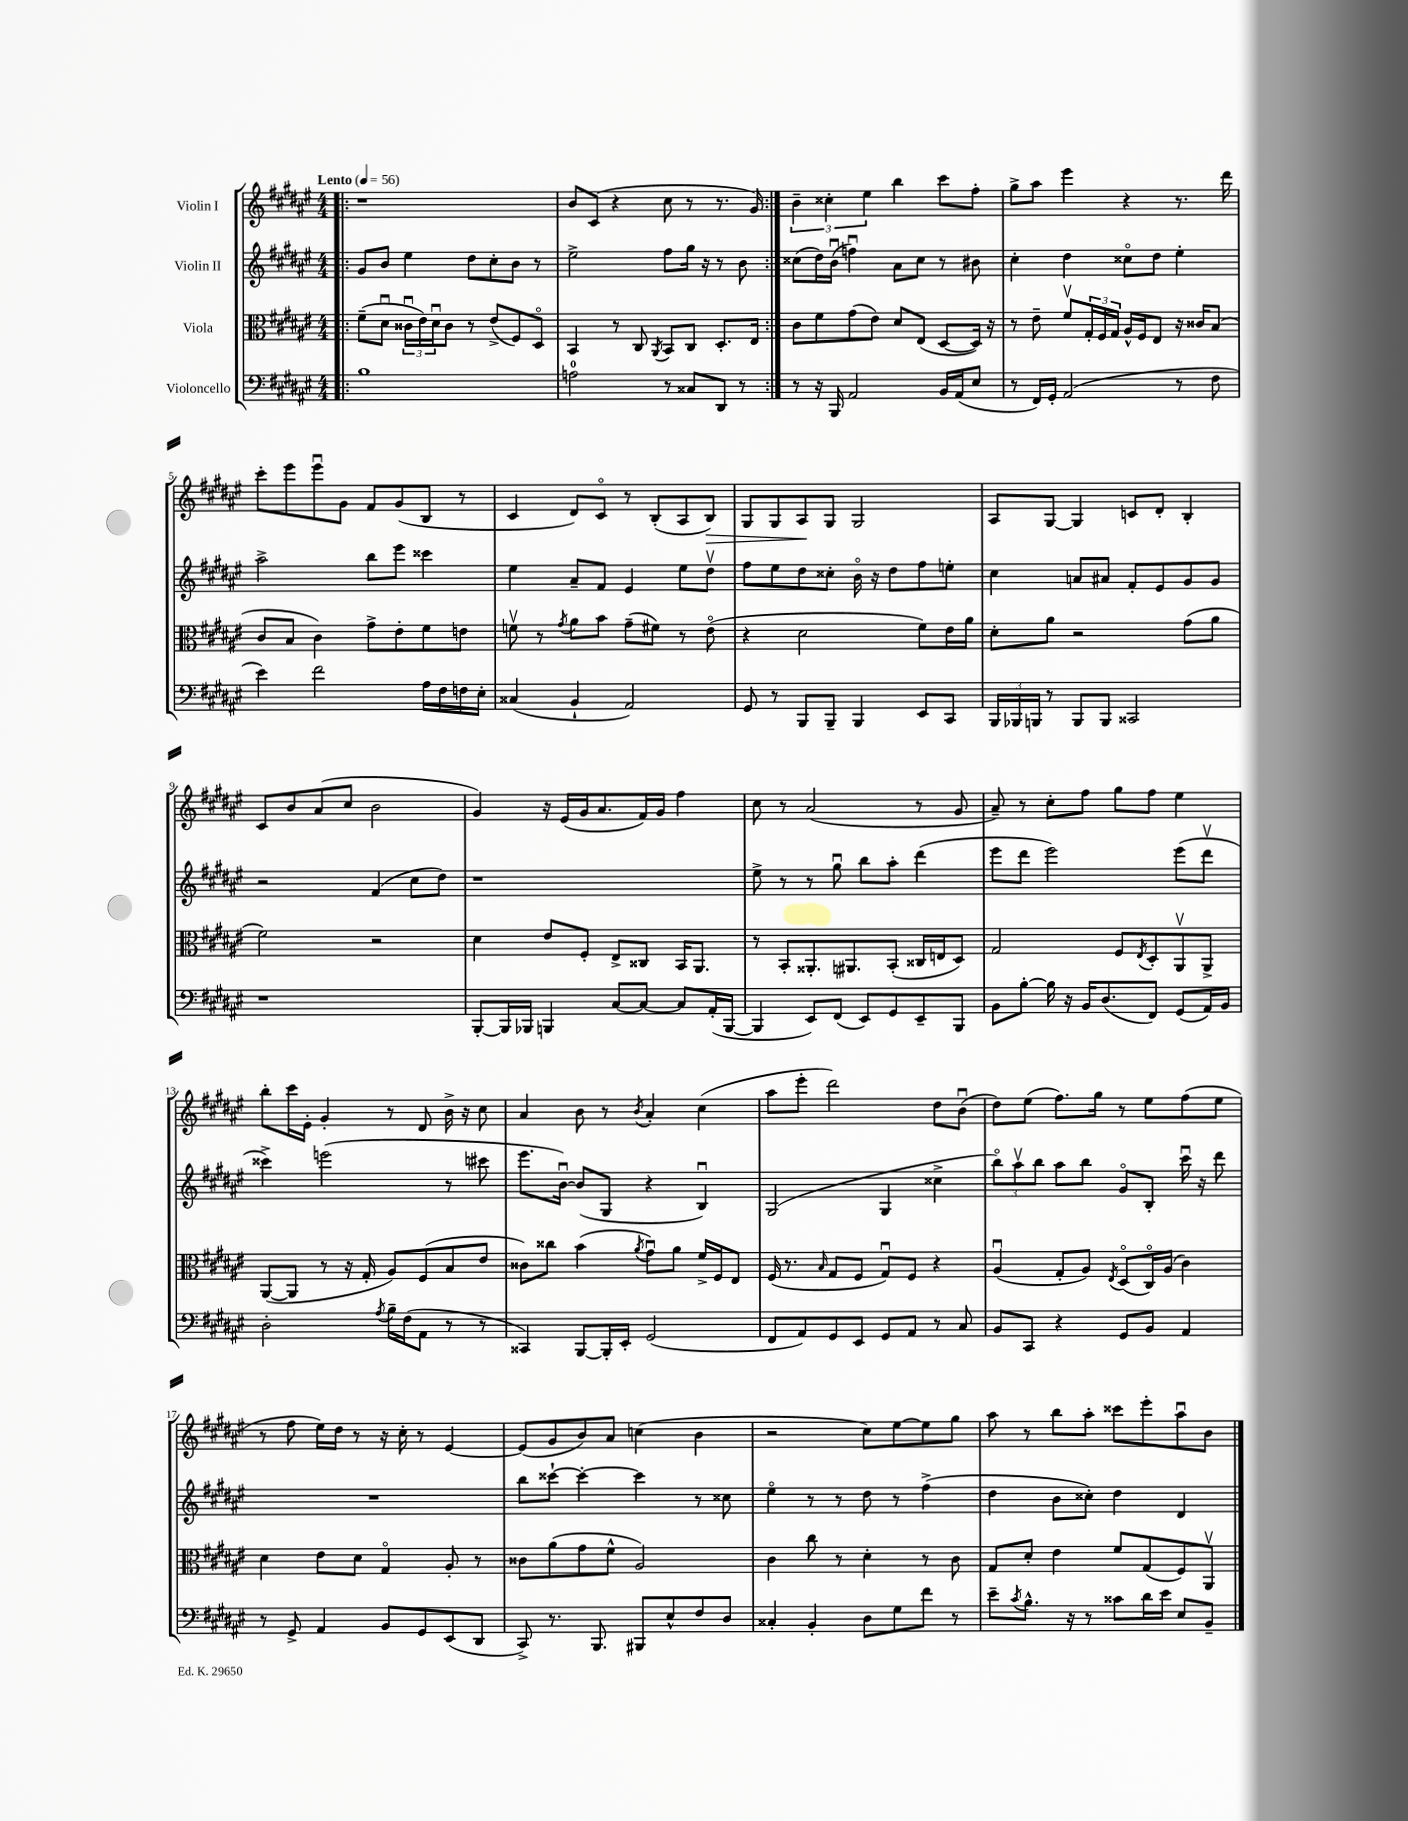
<<
\new StaffGroup <<
\new Staff = "s0" \with { instrumentName = "Violin I" } {
    \clef treble \key fis \major \numericTimeSignature \time 4/4 \tempo "Lento" 4 = 56
    \repeat volta 2 { \bar ".|:" r1 |
    b'8 cis'8( r4 cis''8 r8 r8. gis'16) | }
    \tuplet 3/2 { b'4-- cisis''4-. eis''4 } b''4 cis'''8 fis''8-. |
    gis''8-> ais''8 eis'''4 r4 r8. dis'''16 |
    cis'''8-. eis'''8 eis'''8\downbow gis'8 fis'8 gis'8( b8 r8 |
    cis'4 dis'8) cis'8\flageolet r8 b8-.( ais8 b8\>) |
    gis8 gis8 ais8\! gis8 gis2 |
    ais8 gis8~ gis4 c'8 dis'8-. b4-. |
    cis'8 b'8 ais'8( cis''8 b'2 |
    gis'4) r16 eis'16( gis'16 ais'8. fis'16) gis'16 fis''4 |
    cis''8 r8 ais'2( r8 gis'8 |
    ais'8--) r8 cis''8-. fis''8 gis''8 fis''8 eis''4 |
    b''8-. cis'''16 eis'16-. gis'4-. r8 dis'8 b'16-> r16 cis''8 |
    ais'4 b'8 r8 \acciaccatura { b'8 } ais'4-. cis''4( |
    ais''8 eis'''8-. dis'''2) dis''8 b'8\downbow( |
    dis''8) eis''8( fis''8.) gis''16 r8 eis''8 fis''8( eis''8 |
    r8 fis''8 eis''16) dis''16 r8 r16 cis''16-. r8 eis'4~ |
    eis'8( gis'8 b'8) ais'8 c''4( b'4 |
    r2 cis''8) eis''8~ eis''8 gis''8 |
    ais''8 r8 b''8 ais''8-. cisis'''8 eis'''8-. ais''8\downbow b'8 \bar "|." |
}
\new Staff = "s1" \with { instrumentName = "Violin II" } {
    \clef treble \key fis \major \numericTimeSignature \time 4/4
    \repeat volta 2 { \bar ".|:" gis'8 b'8 eis''4 dis''8 cis''8-. b'8 r8 |
    eis''2-> fis''8 gis''16 r16 r8 b'8 | }
    cisis''8( dis''16) b'16\downbow( f''4\downbow) ais'8 cisis''8 r8 bis'8 |
    cis''4-. dis''4 cisis''8\flageolet dis''8 eis''4-. |
    ais''2-> b''8 eis'''8 cisis'''4 |
    eis''4 ais'8-- fis'8 eis'4 eis''8 dis''8\upbow |
    fis''8 eis''8 dis''8 cisis''8-. b'16\flageolet r16 dis''8 fis''8 e''8-. |
    cis''4 a'8 ais'8 fis'8-. eis'8 gis'8 gis'8 |
    r2 fis'4( cis''8 dis''8) |
    r1 |
    eis''8-> r8 r8 gis''8\downbow b''8 ais''8-. dis'''4( |
    eis'''8 dis'''8 eis'''2) eis'''8( dis'''8\upbow |
    cisis'''4->) e'''2( r8 cis'''8 |
    eis'''8. b'16~\downbow) b'8( gis8 r4 b4\downbow) |
    gis2( gis4 cisis''4-> |
    \tuplet 3/2 { b''8\flageolet) ais''8\upbow b''8 } ais''8 b''8 gis'8\flageolet b8-. cis'''16\downbow r16 dis'''8 |
    R1 |
    b''8 cisis'''8~-! cisis'''4~-. cisis'''4 r8 cisis''8 |
    eis''4\flageolet r8 r8 dis''8 r8 fis''4->( |
    dis''4 b'8 cisis''8-.) dis''4 dis'4 \bar "|." |
}
\new Staff = "s2" \with { instrumentName = "Viola" } {
    \clef alto \key fis \major \numericTimeSignature \time 4/4
    \repeat volta 2 { \bar ".|:" fis'8--( dis'8\downbow \tuplet 3/2 { cisis'16\downbow eis'16) dis'16\downbow } cisis'8 r8 eis'8->( fis8) dis8\flageolet |
    b,4 r8 cis8 \acciaccatura { ais,8 } b,8 cis8 dis8.-. eis16 | }
    cis'8 fis'8 gis'8( eis'8) dis'8 eis8( dis8~ dis16) r16 |
    r8 eis'8-- fis'8\upbow \tuplet 3/2 { gis16-. fis16 gis16 } ais16-^ fis16 eis8 r16 cisis'16 b8( |
    cis'8 b8 cis'4) gis'8-> eis'8-. fis'8 e'8 |
    f'8\upbow r8 \acciaccatura { gis'8 } ais'8 b'8 gis'8--( fis'8) r8 eis'8\flageolet( |
    r4 dis'2 fis'8) eis'16 ais'16 |
    dis'8-. ais'8 r2 gis'8( ais'8 |
    fis'2) r2 |
    dis'4 eis'8 fis8-. eis8-> cisis8 b,16 ais,8. |
    r8 b,8-. aisis,8.-. ais,8. b,8-.( cisis16 e16 dis8) |
    gis2 fis8 \acciaccatura { eis8 } dis8-. ais,8\upbow ais,8-> |
    ais,8~( ais,8 r8 r16 gis16-. ais8) fis8( b8 eis'8 |
    cisis'8) cisis''8 b'4( \acciaccatura { ais'8 } gis'8\downbow) ais'8 fis'16-> fis16 eis8 |
    fis16( r8. \grace { b16 } gis8 fis8 gis8\downbow) fis8 r4 |
    ais4\downbow( gis8-. ais8) \acciaccatura { eis8 } dis8\flageolet( cis16\flageolet) ais16( cis'4) |
    dis'4 eis'8 dis'8 gis4\flageolet ais8-. r8 |
    cisis'8 ais'8( gis'8 fis'8-^ ais2) |
    cis'4 cis''8 r8 dis'4-. r8 cis'8 |
    gis8 dis'8-. eis'4 fis'8 gis8( fis8) ais,8\upbow \bar "|." |
}
\new Staff = "s3" \with { instrumentName = "Violoncello" } {
    \clef bass \key fis \major \numericTimeSignature \time 4/4
    \repeat volta 2 { \bar ".|:" b1 |
    a2-0 r8 cisis8 dis,8 r8 | }
    r8 r16 b,,16 ais,2 b,16 ais,16( eis8 |
    r8 fis,16) gis,16-. ais,2( r8 fis8 |
    eis'4) fis'2 ais16 fis16 f16 eis16-. |
    cisis4( b,4-! ais,2) |
    gis,8 r8 b,,8 b,,8-- b,,4 eis,8 cis,8 |
    \tuplet 3/2 { b,,16 bes,,16 b,,16 } r8 b,,8 b,,8 cisis,2 |
    r1 |
    b,,8~-. b,,16 bes,,16 b,,4 cis8~ cis8~ cis8 ais,16-.( b,,16~ |
    b,,4 eis,8) fis,8( eis,8) gis,8 eis,8-- b,,8 |
    b,8 b8~-. b16 r16 b,16 dis8.( fis,8) gis,8( ais,16) b,16 |
    dis2-. \acciaccatura { ais8 } b16-- fis16( ais,8 r8 r8 |
    cisis,4) b,,8~ b,,16-. eis,16-. gis,2( |
    fis,8 ais,8) gis,8 eis,8 gis,8 ais,8 r8 cis8 |
    b,8 cis,8 r4 gis,8 b,8 ais,4 |
    r8 gis,8-> ais,4 b,8 gis,8 eis,8( dis,8 |
    cis,8->) r8. b,,8. bis,,8 eis8-^ fis8 dis8 |
    cisis4-. b,4-. dis8 gis8 fis'8 r8 |
    eis'8-- \acciaccatura { cis'8 } b8.-^ r16 r8 cisis'8 dis'16 eis'16 eis8 b,8-- \bar "|." |
}
>>
>>
